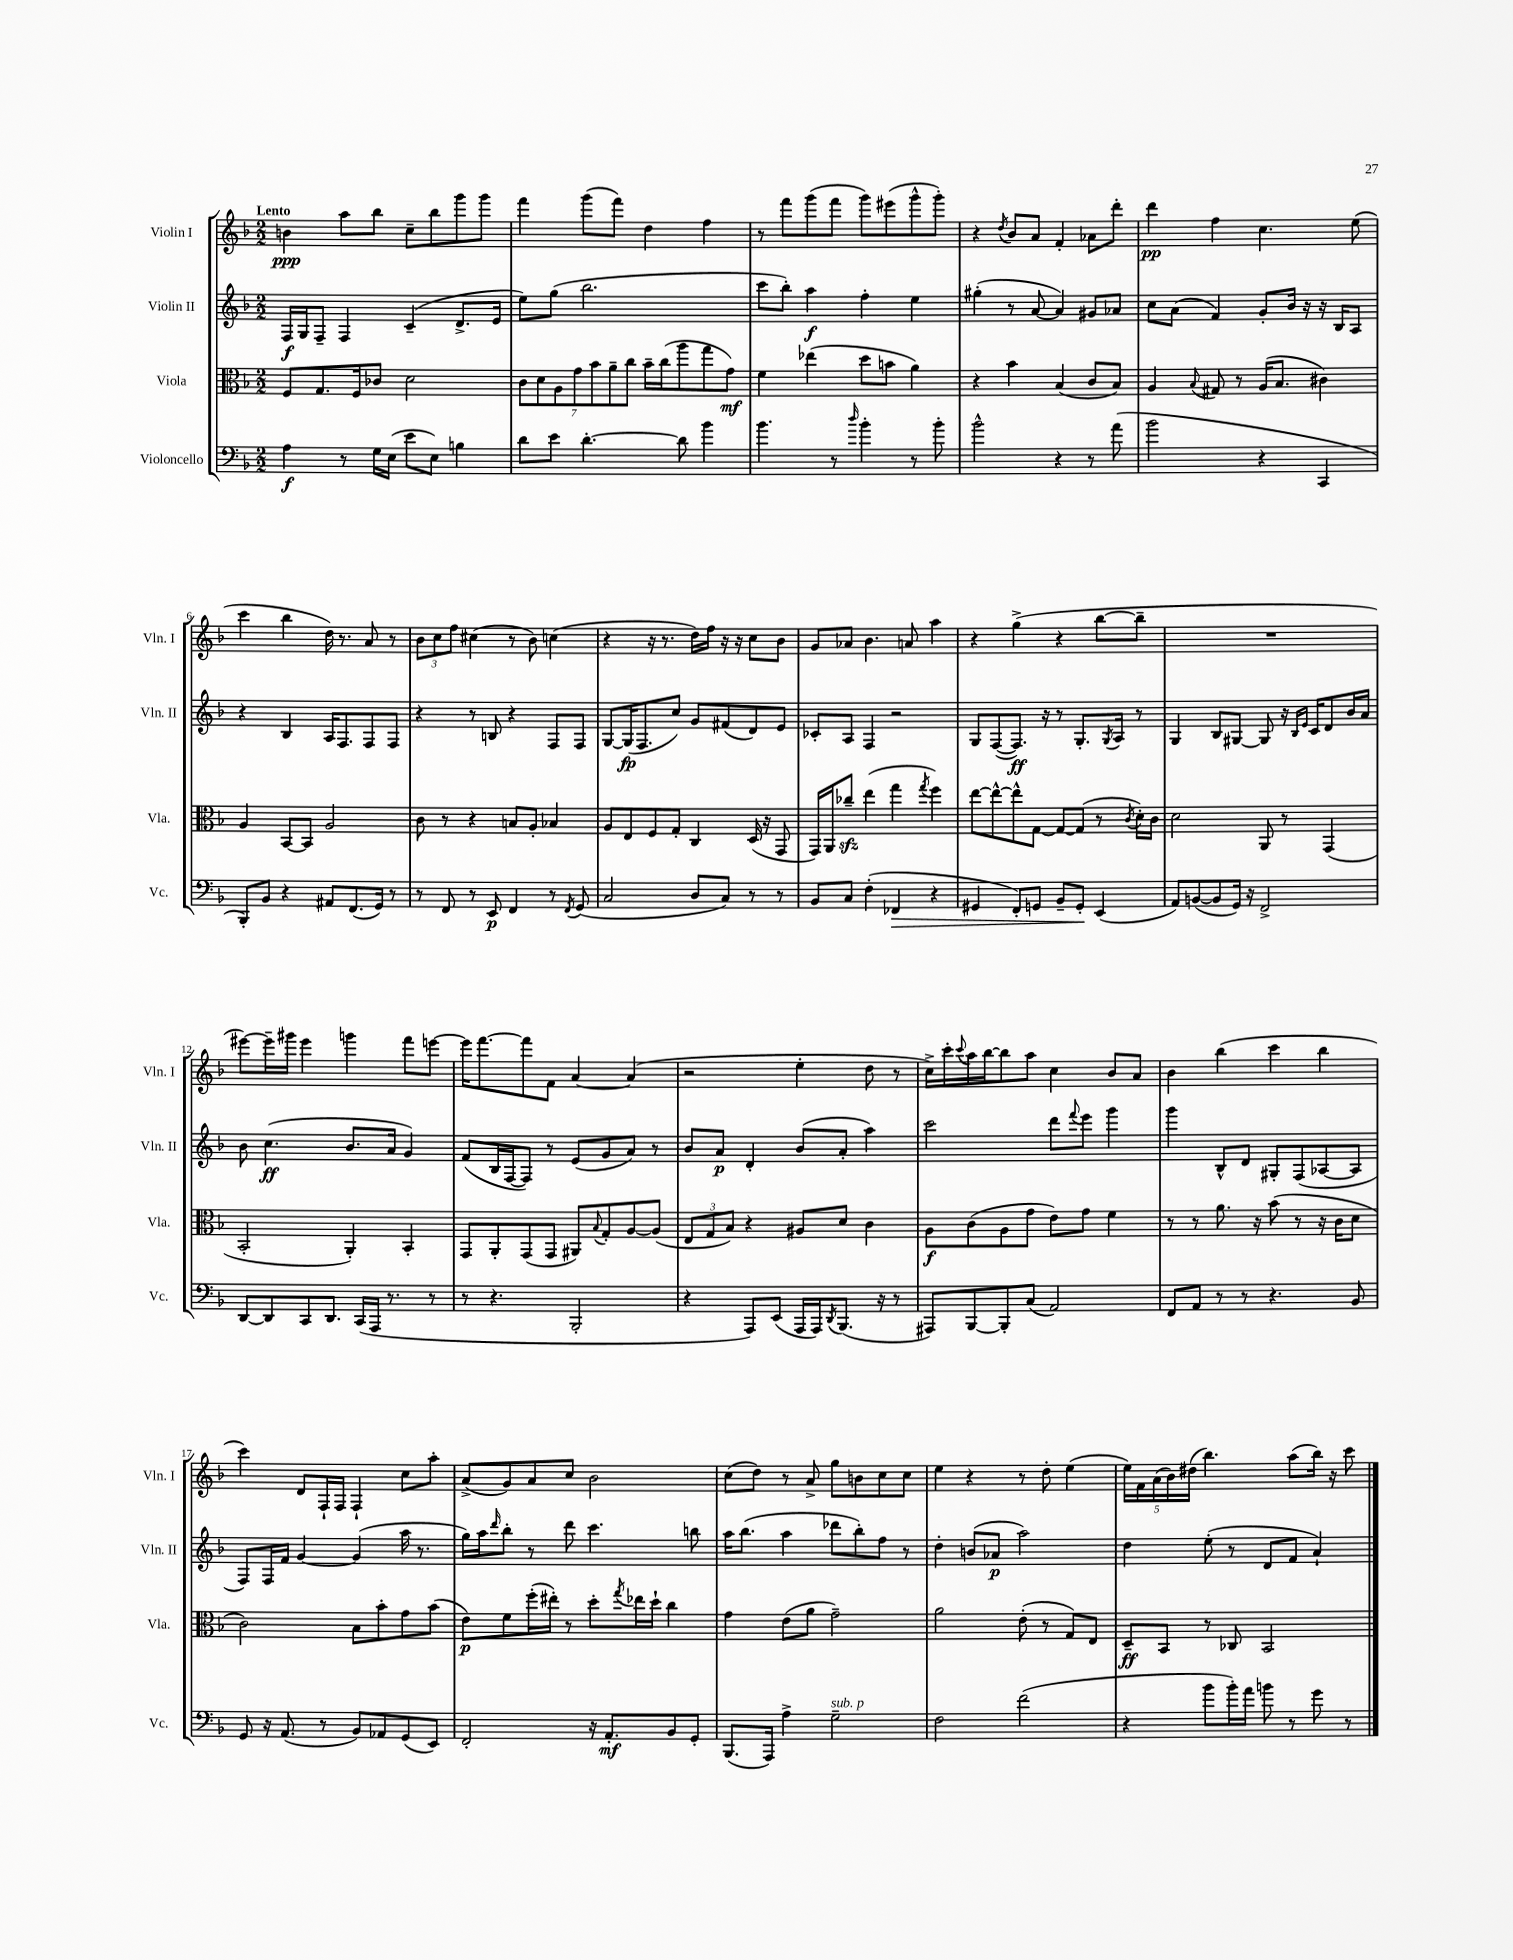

**kern	**kern	**kern	**kern
*staff4	*staff3	*staff2	*staff1
*clefF4	*clefC3	*clefG2	*clefG2
*k[b-]	*k[b-]	*k[b-]	*k[b-]
*M2/2	*M2/2	*M2/2	*M2/2
4A	8F	16F	4b
.	.	16G	.
.	8.G	8F~	.
8r	.	4F	8aa
.	16F	.	.
16G	8c-	.	8bb-
(16E	.	.	.
8e	2d	(4c~	8cc~
8E)	.	.	8bb-
4B	.	8.d^	8ggg
.	.	.	8ggg
.	.	16e	.
=	=	=	=
8d	14c	8ee)	4fff
.	14d	.	.
8e	.	(8gg	.
.	14A	.	.
.	14g	.	.
[4.d'	.	2.bb-	(8ggg
.	14b-	.	.
.	14a~	.	.
.	.	.	8fff)
.	14cc	.	.
.	16b-~	.	4dd
.	(16cc	.	.
8d]	8aa	.	.
4b-	8gg	.	4ff
.	8g)	.	.
=	=	=	=
4.b-	4f	8ccc	8r
.	.	8bb-')	8fff
.	(4ee-	4aa	(8ggg
8r	.	.	8fff
16qqdd	.	.	.
4b-'	8dd	4ff'	8ggg)
.	8b	.	(8eee#
8r	4a)	4ee	8ggg^^
8b-'	.	.	8ggg')
=	=	=	=
2b-^^	4r	(4gg#'	4r
.	.	.	8qdd
.	4b-	8r	8b-
.	.	[8a	8a
4r	(4B-	4a])	4f'
8r	8c	8g#	8a-
(8a	8B-)	8a-	8ddd'
=	=	=	=
2b-	4A	8cc	4ddd
.	.	(8a	.
.	8qqB-	.	.
.	8G#	4f)	4ff
.	8r	.	.
4r	(16A	8g'	4.cc
.	8.B-	.	.
.	.	16b-	.
.	.	16r	.
4CC	4c#)	16r	.
.	.	16B-	.
.	.	8A	(8ee
=	=	=	=
8BBB-')	4A	4r	4ccc
8BB-	.	.	.
4r	[8BB-	4B-	4bb-
.	8BB-]	.	.
8AA#	2A	16A	16dd)
.	.	8.F	8.r
(8.FF	.	.	.
.	.	8F	8a
16GG)	.	.	.
8r	.	8F	8r
=	=	=	=
8r	8c	4r	12b-
.	.	.	12cc
8FF	8r	.	.
.	.	.	12ff
8r	4r	8r	(4cc#
8EE	.	8B	.
4FF	8B	4r	8r
.	8A'	.	8b-)
8r	4B-	8F	(4cc
8qFF	.	.	.
(8GG	.	8F	.
=	=	=	=
2C	8A	[8G	4r
.	8E	(16G]	.
.	.	8.F	.
.	8F	.	16r
.	.	.	8.r
.	8G'	8cc)	.
8D	4C	8g	16dd)
.	.	.	16ff
8C)	.	(8f#	16r
.	.	.	16r
8r	(16D	8d)	8cc
.	16r	.	.
8r	8GG	8e	8b-
=	=	=	=
8BB-	16GG)	8c-'	8g
.	16AA	.	.
8C	8cc-~	8A	8a-
(4F'	(4ee	4F	4.b-
4FF-	4gg	2r	.
.	.	.	8a
.	8qgg	.	.
4r	4ff)	.	4aa
=	=	=	=
4GG#	[8ee	8G	4r
.	8ee^^_	([8F	.
8FF')	8ee^^]	8.F])	(4gg^
8GG	[8G	.	.
.	.	16r	.
8BB-~	8G_	8r	4r
8GG'	(8G]	8.G'	.
(4EE	8r	.	[8bb-
.	.	8qG	.
.	.	16A	.
.	8qc	.	.
.	16d')	8r	8bb-~]
.	16c	.	.
=	=	=	=
8AA)	2d	4G	1r
([8BB	.	.	.
8BB]	.	8B-	.
16GG)	.	[8G#	.
16r	.	.	.
2FF^	8AA	8G#]	.
.	8r	16r	.
.	.	16qqB-	.
.	.	16qqe	.
.	.	16c	.
.	(4GG	8d	.
.	.	16b-	.
.	.	16a	.
=	=	=	=
[8DD	2BB-'	8b-	[8eee#)
8DD]	.	(4.cc	16eee#~]
.	.	.	16ggg#
8CC	.	.	4eee#
8.DD	.	.	.
.	4AA')	8.b-	4ggg
(16CC	.	.	.
16AAA	.	.	.
8.r	.	16a	.
.	4BB-'	4g)	8fff
8r	.	.	[8eee
=	=	=	=
8r	8GG	(8f	16eee]
.	.	.	[8.fff
4.r	8AA'	16B-	.
.	.	[16F	.
.	(8GG	8F])	8fff]
.	8GG	8r	8f
2BBB-'	8AA#)	(8e	[4a
.	8qqB-	.	.
.	8G'	8g	.
.	[8A	8a)	(4a]
.	(8A]	8r	.
=	=	=	=
4r	12E	8b-	2r
.	12G	.	.
.	.	8a	.
.	12B-)	.	.
8AAA)	4r	4d'	.
(8EE	.	.	.
16AAA	8A#	(8b-	4ee'
16AAA)	.	.	.
8qDD	.	.	.
(8.BBB-	8d	8a'	.
.	4c	4aa)	8dd
16r	.	.	.
8r	.	.	8r
=	=	=	=
8AAA#)	8A	2ccc	16cc^)
.	.	.	16ccc'
.	.	.	8qqccc
[8BBB-	(8c	.	16aa
.	.	.	[16bb-
8BBB-']	8A	.	8bb-]
(8C	8g	.	8aa
2AA)	8e)	8ddd	4cc
.	.	8qqfff	.
.	8g	8eee	.
.	4f	4ggg	8b-
.	.	.	8a
=	=	=	=
8FF	8r	4ggg	4b-
8AA	8r	.	.
8r	8.a	8B-^^	(4bb-
8r	.	8d	.
.	16r	.	.
4.r	(8b-	8G#'	4ccc
.	8r	(8F	.
.	16r	[8A-	4bb-
.	16c	.	.
8BB-	8d	8A-]	.
=	=	=	=
8GG	2c)	8F)	4ccc)
16r	.	16F	.
(8.AA	.	16f	.
.	.	[4g	8d
8r	.	.	16F`
.	.	.	16F
8BB-)	8B-	(4g]	4F`
8AA-	8b-'	.	.
(8GG	8g	16aa	8cc
.	.	8.r	.
8EE)	(8b-	.	8aa'
=	=	=	=
2FF'	8e)	16gg)	(8a^
.	.	16aa	.
.	.	16qqddd	.
.	8f	8bb-'	8g)
.	(16ff'	8r	8a
.	16ee#')	.	.
.	8r	8ddd	8cc
16r	8dd'	4.ccc	2b-
8.AA'	.	.	.
.	8qgg	.	.
.	16ee-	.	.
.	16dd`	.	.
8BB-	4cc	.	.
8GG'	.	8bb	.
=	=	=	=
(8.BBB-	4g	16aa	(8cc
.	.	(8.bb-	.
.	.	.	8dd)
16AAA)	.	.	.
4A^	(8e	4aa	8r
.	8a	.	8a^
2G~	2g~)	8ddd-	8gg
.	.	8bb-')	8b
.	.	8ff	8cc
.	.	8r	8cc
=	=	=	=
2F	2a	4dd'	4ee
.	.	(8b	4r
.	.	8a-	.
(2f	(8e'	2aa)	8r
.	8r	.	8dd'
.	8G)	.	(4ee
.	8E	.	.
=	=	=	=
4r	8D~	4dd	20ee)
.	.	.	20f
.	.	.	(20a
.	8BB-	.	.
.	.	.	20b-)
.	.	.	(20dd#
8b-	8r	(8ee'	4.bb-)
16b-')	8C-	8r	.
16a	.	.	.
8b	2BB-	8d	.
8r	.	8f	(8aa
8g	.	4a`)	16bb-)
.	.	.	16r
8r	.	.	8ccc
==	==	==	==
*-	*-	*-	*-
